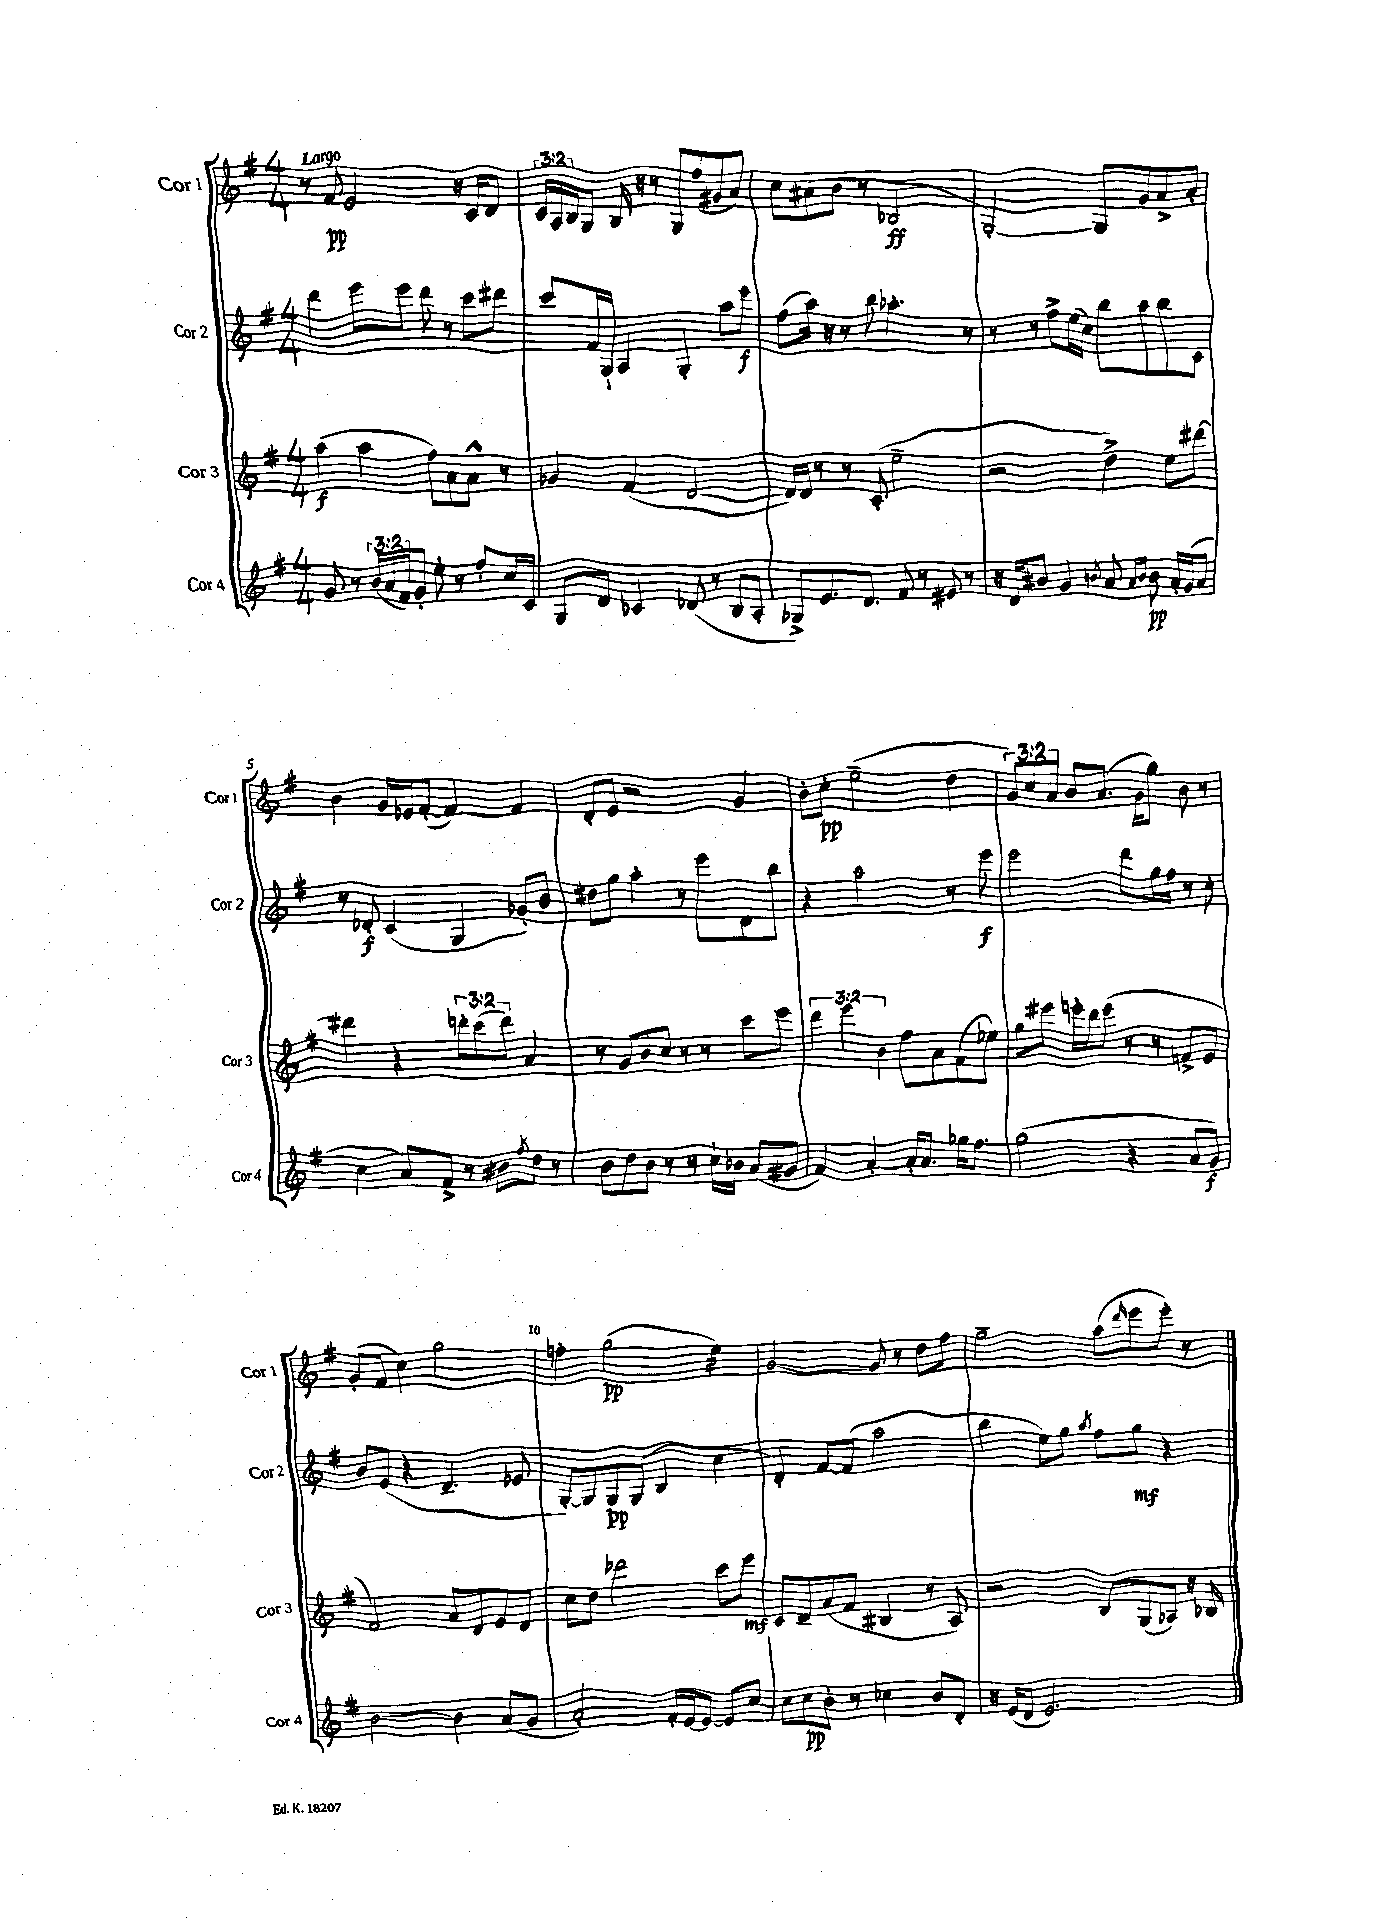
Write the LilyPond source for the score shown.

<<
\new StaffGroup <<
\new Staff = "s0" \with { instrumentName = "Cor 1" shortInstrumentName = "Cor 1" } {
    \clef treble \key g \major \numericTimeSignature \time 4/4 \override Staff.TupletNumber.text = #tuplet-number::calc-fraction-text \tempo "Largo"
    r8 fis'8\pp e'2 r16 c'16 d'8 |
    \tuplet 3/2 { c'16 a16 b16 } g8 b16 r16 r8 g8 fis''8( gis'8 a'8) |
    c''8 ais'8( b'8 r8 bes2\ff |
    g2~-.) g8 g'8 a'8-> a'8-. |
    b'4 g'16 ees'16 fis'8~-.( fis'4~) fis'4 |
    d'8-. e'8 r2 g'4 |
    b'8-. c''8-.\pp e''2--( d''4 |
    \tuplet 3/2 { g'8) c''8 a'8 } b'8 a'8.( g'16 g''8) b'8 r8 |
    g'8-.( fis'8 c''4) g''2 |
    f''4-. g''2\pp( e''4:32) |
    g'2~ g'8 r8 d''8 fis''8 |
    g''2-- a''8( \grace { d'''16 } e'''8 e'''8-.) r8 \bar "|." |
}
\new Staff = "s1" \with { instrumentName = "Cor 2" shortInstrumentName = "Cor 2" } {
    \clef treble \key g \major \numericTimeSignature \time 4/4
    d'''4 e'''8 e'''8 d'''8 r8 c'''8 dis'''8 |
    c'''8 fis'16 g16-! a4 g4-. a''8 e'''8\f |
    fis''8( a''16) r16 r8 b''8 aes''4.-. r8 |
    r8 r8 fis''8-> e''16( c''16) b''8 a''8 b''8 c'8 |
    r8 des'8-.\f c'4( g4 ges'8-.) b'8 |
    dis''8 g''8 a''4-. r8 e'''8 d'8 b''8 |
    r4 a''2 r8 e'''8\f |
    e'''2 d'''8 g''16 fis''16 r8 c''8-. |
    b'8 e'8( r4 d'4.-- ees'8 |
    g8~-.) g8 g8\pp g8( b4 c''4 |
    d'4-.) fis'8~ fis'8( a''2 |
    b''4 e''8) g''8 \acciaccatura { a''8 } fis''8 g''8\mf r4 \bar "|." |
}
\new Staff = "s2" \with { instrumentName = "Cor 3" shortInstrumentName = "Cor 3" } {
    \clef treble \key g \major \numericTimeSignature \time 4/4 \override Staff.TupletNumber.text = #tuplet-number::calc-fraction-text
    a''4\f( a''4 fis''8) a'8 a'8-^ r8 |
    ges'4 fis'4( d'2~ |
    d'16) d'16 r8 r8 c'8-.( e''2-- |
    r2 d''4->) e''8 dis'''8~ |
    dis'''4 r4 \tuplet 3/2 { d'''8-. c'''8( d'''8) } a'4 |
    r8 g'8 b'8 c''8 r8 r8 c'''8 e'''8 |
    \tuplet 3/2 { d'''4 e'''4 b'4 } fis''8 a'8 fis'8( ees''8) |
    g''8 eis'''8 e'''16-. d'''16 e'''8( r8 r8 f'8-> e'8 |
    fis'2) a'8 d'8 e'8 d'8 |
    c''8 d''8 des'''2 c'''8 e'''8\mf |
    c'8 d'8-- a'8( fis'8 bis4 r8 a8) |
    r2 b8 g8( aes8) r16 bes16 \bar "|." |
}
\new Staff = "s3" \with { instrumentName = "Cor 4" shortInstrumentName = "Cor 4" } {
    \clef treble \key g \major \numericTimeSignature \time 4/4 \override Staff.TupletNumber.text = #tuplet-number::calc-fraction-text
    g'8 r8 \tuplet 3/2 { b'16( a'16 fis'16) } g'8-. e''8-. r8 fis''8-. c''16 c'16 |
    g8 d'8 ces'4 des'8( r8 b8 a8-. |
    ges8->) e'8. d'8. fis'8 r8 eis'8 r8 |
    r16 d'16 bis'8 g'4 \acciaccatura { b'8 } a'8 \grace { a'16 b'16 } b'8\pp a'16-. g'16( a'8 |
    c''4 a'8) fis'8-> r8 bis'8 \acciaccatura { fis''8 } d''8 r8 |
    b'8 d''8 b'8 r8 r8 c''16-! bes'16 a'8( gis'8 |
    fis'4) a'4~-. a'16-. a'8. ges''16 fis''8. |
    g''2( r4 a'8 g'8\f) |
    b'2~ b'4 a'8( g'8 |
    a'2-.) fis'16-. e'16~ e'8~ e'8 c''8~ |
    c''8 c''8\pp b'8-. r8 ces''4 b'8 d'8-. |
    r16 e'16( d'8 e'2.) \bar "|." |
}
>>
>>
\layout { \context { \Score \override BarNumber.break-visibility = ##(#f #t #t) barNumberVisibility = #(every-nth-bar-number-visible 5) } }
